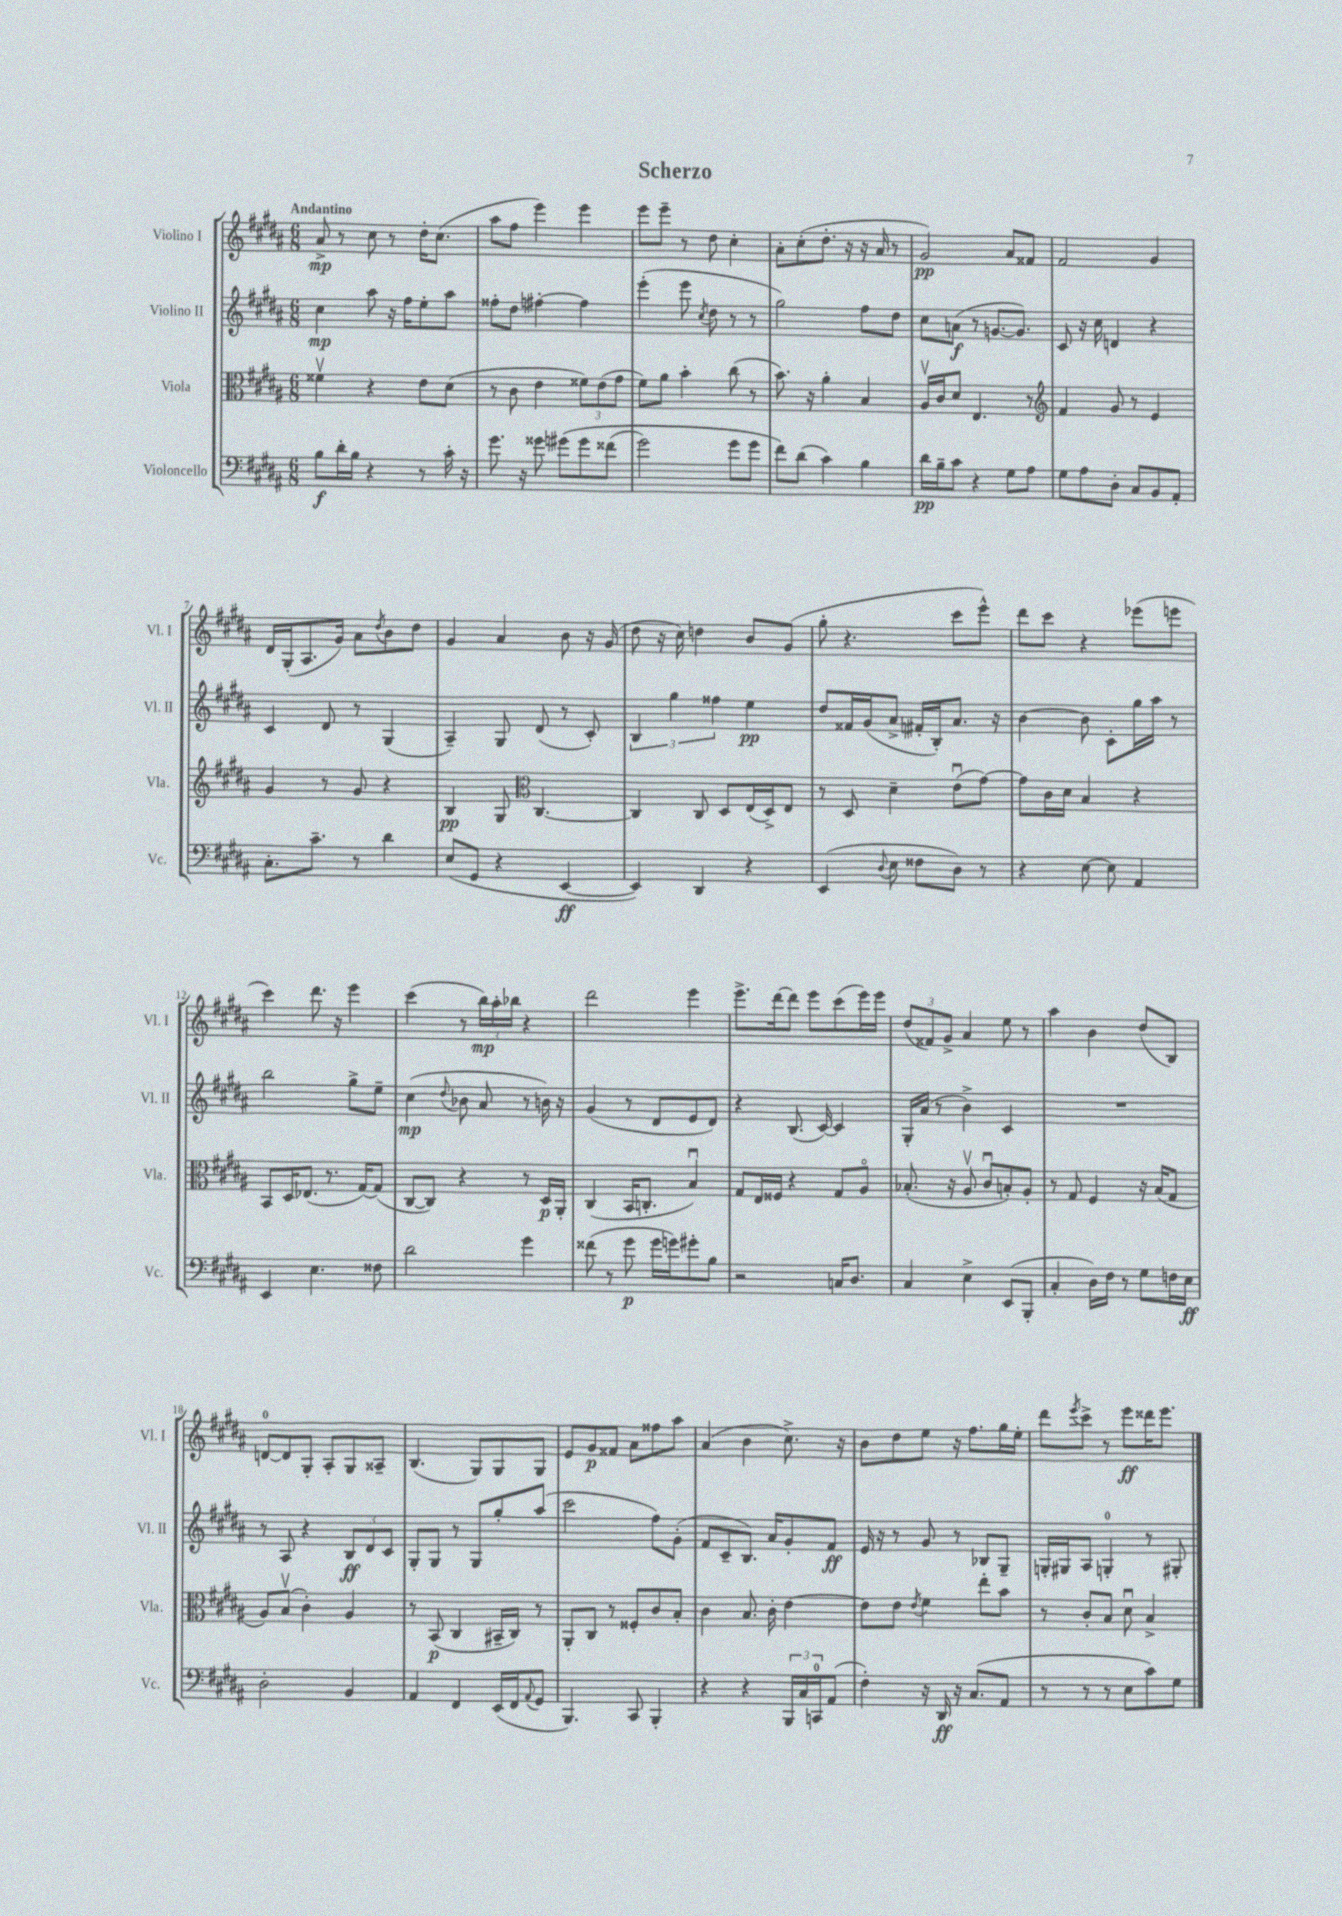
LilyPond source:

\header { title = "Scherzo" }
<<
\new StaffGroup <<
\new Staff = "s0" \with { instrumentName = "Violino I" shortInstrumentName = "Vl. I" } {
    \clef treble \key b \major \numericTimeSignature \time 6/8 \tempo "Andantino"
    ais'8->\mp r8 cis''8 r8 dis''16-. cis''8.( |
    ais''8 fis''8 e'''4) e'''4 |
    e'''8 e'''8-- r8 dis''8 cis''4-. |
    ais'8-. cis''8-.( dis''8.-. r16 r16 ais'16 r8 |
    gis'2\pp) ais'8 fisis'8 |
    fis'2 gis'4 |
    dis'16 gis16-.( ais8. gis'16) ais'8 \acciaccatura { dis''8 } b'8 dis''8 |
    gis'4 ais'4 b'8 r16 gis'16( |
    dis''8 r16 cis''16) d''4 b'8 gis'8( |
    gis''8-. r4. cis'''8 e'''8-^) |
    dis'''8 cis'''8 r4 ees'''8( e'''8 |
    cis'''4) dis'''8. r16 e'''4 |
    cis'''4( r8 \tuplet 3/2 { b''16\mp) ais''16-. bes''16 } r4 |
    dis'''2 e'''4 |
    e'''8.-> dis'''16~ dis'''8 e'''8 cis'''8( e'''16) e'''16 |
    \tuplet 3/2 { dis''8( fisis'8) gis'8-> } ais'4 e''8 r8 |
    ais''4 b'4 dis''8( b8) |
    d'8-0~ d'8 gis8-. ais8-. gis8 aisis8-- |
    b4.( gis8) gis8 gis8 |
    e'8 gis'8\p fisis'8 ais'8 fisis''8 ais''8 |
    ais'4( b'4 cis''8.->) r16 |
    b'8 dis''8 e''8 r16 fis''8. gis''16 e''16-. |
    dis'''8 \acciaccatura { e'''8 } cis'''8-> r8 e'''8\ff disis'''16 e'''8. \bar "|." |
}
\new Staff = "s1" \with { instrumentName = "Violino II" shortInstrumentName = "Vl. II" } {
    \clef treble \key b \major \numericTimeSignature \time 6/8
    cis''4\mp ais''8 r16 fis''16 e''8-. ais''8 |
    fisis''8-. dis''8 fis''4~-. fis''4 |
    e'''4-.( e'''8 \acciaccatura { cis''8 } dis''8 r8 r8 |
    gis''2) fis''8 dis''8 |
    cis''8 a'8\f( r8 g'8.~ g'8.) |
    cis'8 r16 cis''16 d'4 r4 |
    cis'4 dis'8 r8 gis4( |
    ais4--) gis8 dis'8( r8 cis'8-.) |
    \tuplet 3/2 { b4 gis''4 fisis''4 } e''4\pp |
    dis''8 fisis'16 gis'16( ais'8-> fis'16-. b16-.) ais'8. r16 |
    b'4~ b'8 cis'8-. gis''16 ais''16 r8 |
    b''2 gis''8-> e''8-- |
    cis''4\mp( \appoggiatura { dis''8 } bes'8 ais'8 r8 b'16) r16 |
    gis'4( r8 dis'8 e'8 dis'8) |
    r4 b8.( cis'16~) cis'4 |
    gis16-. ais'16( r8 b'4->) cis'4 |
    R2. |
    r8 ais8 r4 \tuplet 3/2 { b8\ff dis'8 cis'8 } |
    gis8-. gis8 r8 gis8 gis''8-. ais''8( |
    cis'''2 fis''8) gis'8-.( |
    fis'8 cis'8-- b8.) ais'16 gis'8-. fis'8\ff |
    e'16 r16 r8 gis'8 r8 bes8 gis8-- |
    g16-. gis16 ais8 g4-0-. r8 gis8-. \bar "|." |
}
\new Staff = "s2" \with { instrumentName = "Viola" shortInstrumentName = "Vla." } {
    \clef alto \key b \major \numericTimeSignature \time 6/8
    fisis'4\upbow r4 e'8 dis'8( |
    r8 cis'8 e'4 \tuplet 3/2 { fisis'8) e'8( gis'8 } |
    fis'8) ais'8 b'4-. cis''8( r8 |
    b'8.) r16 ais'4-. b4 |
    ais16\upbow cis'16 dis'8 e4. r8 |
    \clef treble fis'4 gis'8 r8 e'4 |
    gis'4 r8 gis'8 r4 |
    b4\pp gis8 \clef alto cis4.~ |
    cis4 cis8 dis8 e16( dis16->) e8 |
    r8 dis8 dis'4-- e'8\downbow( gis'8~) |
    gis'8 cis'16 dis'16 b4 r4 |
    b,8 dis16 ees8.( r8. gis16~) gis8( |
    cis8~ cis8) r4 r8 dis16\p ais,16-. |
    cis4( b,16 c8.-. b4\downbow) |
    gis8 e16 fisis16 r4 gis8 ais8\flageolet |
    bes8.-.( r16 ais8\upbow cis'8\downbow b8-.) ais8-. |
    r8 gis8 fis4 r16 b16( gis8 |
    ais8) b8\upbow( cis'4-.) ais4 |
    r8 b,8\p( cis4 bis,16-- cis16) r8 |
    ais,8-. cis8 r8 fisis8-. cis'8 b8-. |
    cis'4 b8. cis'16-. e'4~ |
    e'8 e'8 \acciaccatura { e'8 } fis'4 e''8-. b'8 |
    r8 cis'8-. b8 dis'8\downbow b4-> \bar "|." |
}
\new Staff = "s3" \with { instrumentName = "Violoncello" shortInstrumentName = "Vc." } {
    \clef bass \key b \major \numericTimeSignature \time 6/8
    b8\f dis'16-. b16 r4 r8 cis'16-. r16 |
    gis'8. r16 gisis'8 gis'8\( gis'8 fisis'8( |
    gis'2) gis'8 gis'8 |
    fis'8\) dis'8( cis'4) b4 |
    dis'16\pp b16-- cis'8 r4 gis8 ais8 |
    gis8 ais8 dis8-. cis8 b,8 ais,8-. |
    cis8.-. cis'8.-- r8 dis'4 |
    e8( gis,8 r4 e,4~\ff |
    e,4) dis,4 r4 |
    e,4( \appoggiatura { dis8 } e8 fisis8 dis8) r8 |
    r4 e8~ e8 ais,4 |
    e,4 e4. fisis8 |
    dis'2 gis'4 |
    fisis'8( r8 gis'8\p gis'16 g'16) gis'8-. b8 |
    r2 c16 dis8. |
    cis4 e4-> e,8( b,,8-. |
    cis4-. dis16) fis16 r8 gis8 f16 e16\ff |
    dis2-. b,4 |
    ais,4 fis,4 e,16( fis,16 \appoggiatura { ais,8 } gis,8 |
    b,,4.) cis,8 b,,4-. |
    r4 r4 \tuplet 3/2 { b,,16 cis16 c,16-0 } ais,8( |
    fis4-.) r16 dis,16\ff r16 cis8.( ais,8 |
    r8 r8 r8 e8 cis'8) gis8 \bar "|." |
}
>>
>>
